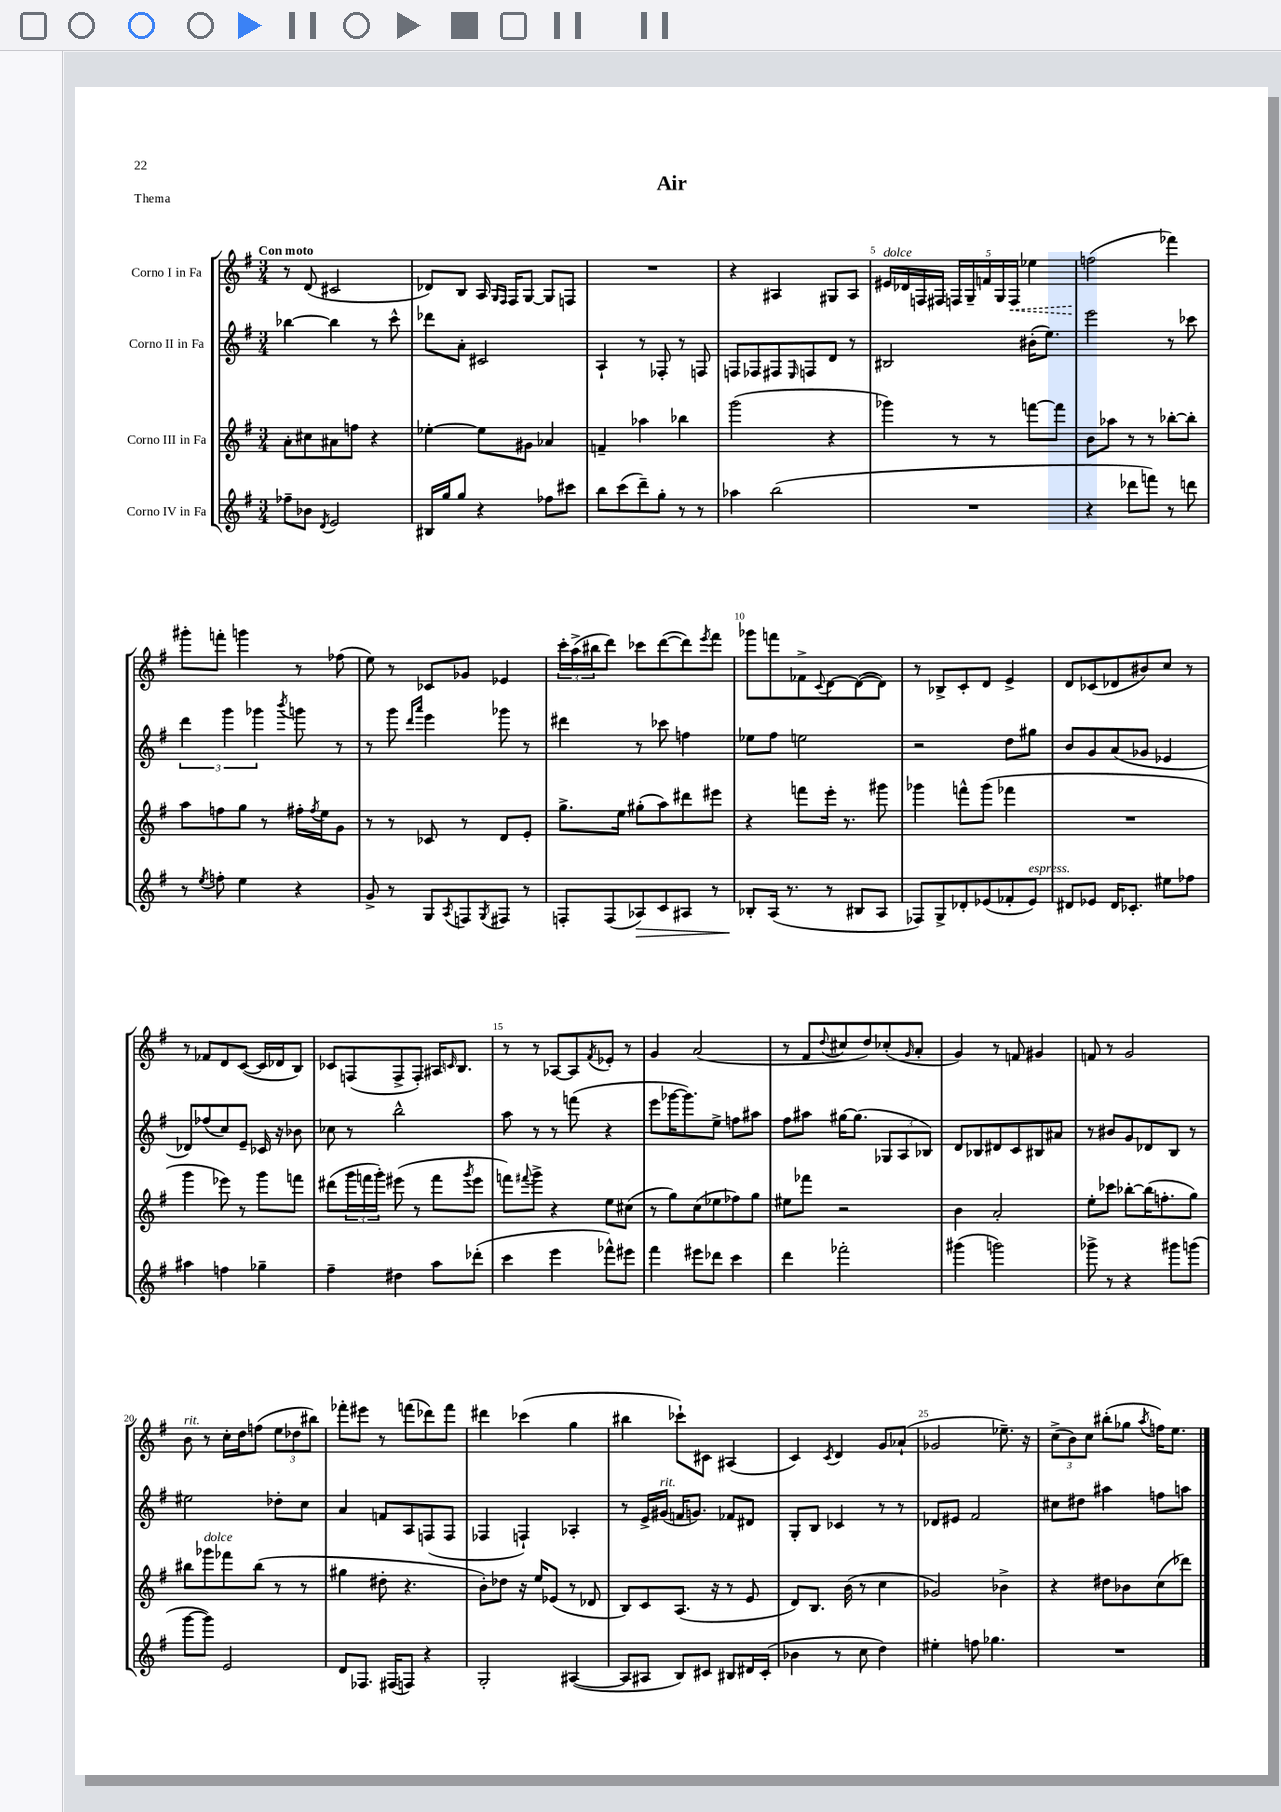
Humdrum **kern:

**kern	**dynam	**kern	**kern	**kern	**dynam
*part4	*part4	*part3	*part2	*part1	*part1
*staff4	*staff4	*staff3	*staff2	*staff1	*staff1
*I"Corno IV in Fa	*	*I"Corno III in Fa	*I"Corno II in Fa	*I"Corno I in Fa	*
*clefG2	*	*clefG2	*clefG2	*clefG2	*
*k[f#]	*	*k[f#]	*k[f#]	*k[f#]	*
*M3/4	*	*M3/4	*M3/4	*M3/4	*
=1	=1	=1	=1	=1	=1
!	!	!	!	!LO:TX:a:B:t=Con moto	!
8ff-X~\L	.	8a'\L	[4bb-X\	8r	.
8b-X\J	.	8cc#X\	.	(8d/	.
8qd/	.	.	.	.	.
2e/	.	8a#X\	4bb-\]	2c#X/	.
.	.	8ffn\J	.	.	.
.	.	4r	8r	.	.
.	.	.	8ccc^^\	.	.
=2	=2	=2	=2	=2	=2
16B#X/LL	.	[4ee-X'\	8ddd-X\L	8d-X/L)	.
16gg/J	.	.	.	.	.
8gg/J	.	.	8a'\J	8B/J	.
4r	.	8ee-\L]	2c#X/	16A/	.
.	.	.	.	16qqG/LL	.
.	.	.	.	16qqF#/JJ	.
.	.	.	.	16F#/KL	.
.	.	8g#X\J	.	[8G/J	.
8ff-X\L	.	4a-X/	.	8G/L]	.
8ccc#X\J	.	.	.	8Fn/J	.
=3	=3	=3	=3	=3	=3
8bb\L	.	4fn~/	4A`/	2.r	.
(8ccc\	.	.	.	.	.
8ddd~\)	.	4aa-X\	8r	.	.
8gg'\J	.	.	8F-X'/	.	.
8r	.	4bb-X\	8r	.	.
8r	.	.	8Fn/	.	.
=4	=4	=4	=4	=4	=4
4aa-X\	.	(2ggg\	8Fn/L	4r	.
.	.	.	8F-X/	.	.
(2bb\	.	.	8F#X/	4A#X/	.
.	.	.	16qqE/	.	.
.	.	.	8Fn/	.	.
.	.	4r	8d/J	8G#X/L	.
.	.	.	8r	8A#/J	.
=5	=5	=5	=5	=5	=5
!	!	!	!	!LO:TX:a:i:t=dolce	!
2.r	.	4ggg-X\)	2B#X/	16e#X/LL	.
.	.	.	.	16d-X/	.
.	.	.	.	16Fn/	.
.	.	.	.	16F#X/JJ	.
.	.	8r	.	20Fn/LL	.
.	.	.	.	20G~/	.
.	.	.	.	20fn/	.
.	.	8r	.	.	.
.	.	.	.	20G/	.
!	!	!	!	!	!LO:HP:b
.	.	.	.	20F/JJ	<
.	.	[8fffn\L	(16b#X'\KL	4ee-X\	.
.	.	.	8.ee\J)	.	.
.	.	8fff\J]	.	.	.
=6	=6	=6	=6	=6	=6
4r	.	8b\L	2eee\	(2ffn\	.
.	.	8aa-X\J	.	.	.
8ddd-X\L	.	8r	.	.	.
8fffn\J)	.	8r	.	.	.
8r	.	[8bb-X'\L	8r	4fff-X\)	[
8dddn\	.	8bb-'\J]	8ccc-X\	.	.
!!LO:LB:g=z
=7	=7	=7	=7	=7	=7
8r	.	8aa\L	6ddd\	8ggg#X'\L	.
8qee/	.	.	.	.	.
8ffn'\	.	8ffn\	.	8fffn'\J	.
.	.	.	6ggg\	.	.
4ee\	.	8gg\J	.	4gggn\	.
.	.	.	6ggg-X\	.	.
.	.	8r	.	.	.
.	.	.	8qbbb/	.	.
4r	.	16ff#X'\LL	8gggn\	8r	.
.	.	8qff#/	.	.	.
.	.	16ee\J	.	.	.
.	.	8g\J	8r	(8ff-X\	.
=8	=8	=8	=8	=8	=8
8g^/	.	8r	8r	8ee\)	.
8r	.	8r	8ggg\	8r	.
.	.	.	16qqddd/LL	.	.
.	.	.	16qqaaa/JJ	.	.
8G/L	.	8c-X/	4eee\	8c-X/L	.
8qA/	.	.	.	.	.
8Fn/	.	8r	.	8g-X/J	.
8qG/	.	.	.	.	.
8F#X/J	.	8d/L	8ggg-X\	4e-X/	.
8r	.	8e'/J	8r	.	.
=9	=9	=9	=9	=9	=9
8Fn'/L	.	8.gg^\L	4ddd#X\	24ccc'\LL	.
.	.	.	.	(24aa^\	.
.	.	.	.	24bb#X\J	.
(8F/	.	.	.	8ddd\J)	.
.	.	16ee\Jk	.	.	.
!	!LO:HP:b	!	!	!	!
8A-X/)	>	(8gg#X'\L	8r	8ccc-X\L	.
8c/	.	8aa\)	8ccc-X\	([8ddd\	.
8A#X/J	.	8ddd#X\	4ffn\	8ddd\])	.
.	.	.	.	8qeee/	.
8r	.	8eee#X\J	.	8fff#\J	.
=10	=10	=10	=10	=10	=10
8B-X'/L	.	4r	8ee-X\L	8ggg-X\L	.
(16A/Jk	]	.	8ff#\J	8fffn\	.
8.r	.	.	.	.	.
.	.	8fffn\L	2een\	8f-X^\	.
.	.	.	.	8qqc/	.
8r	.	16eee'\Jk	.	[8d\	.
.	.	8.r	.	.	.
8B#X/L	.	.	.	(8d\_	.
8A/J	.	8ggg#X\	.	8d\J])	.
=11	=11	=11	=11	=11	=11
8F-X/L)	.	4ggg-X\	2r	8r	.
8G^/	.	.	.	8B-X^/L	.
8d-X'/	.	8fffn^^\L	.	8c'/	.
(8e-X/	.	(8ggg-\J	.	8d/J	.
8f-X'/	.	4fff-X\	8dd\L	4e^/	.
!LO:TX:a:i:t=espress.	!	!	!	!	!
8e-/J)	.	.	8gg#X\J	.	.
=12	=12	=12	=12	=12	=12
8d#X/L	.	2.r	8b/L	8d/L	.
8e-X/J	.	.	8g/	(8c-X/	.
16d#/KL	.	.	(8a/	8d-X/	.
8.c-X'/J	.	.	.	.	.
.	.	.	8g-X/J	8b#X/)	.
8ee#X\L	.	.	4e-X/	8cc/J	.
8ff-X\J	.	.	.	8r	.
!!LO:LB:g=z
=13	=13	=13	=13	=13	=13
4aa#X\	.	4ggg\	8d-X/L)	8r	.
.	.	.	(8ff-X/	8f-X/L	.
4ffn\	.	8eee-X\)	8cc/)	8d/	.
.	.	8r	8e~/J	([8c/J	.
4gg-X~\	.	8ggg\L	16c-X/	16c/LL]	.
.	.	.	16r	16d-X/J	.
.	.	8fffn\J	8b-X\	8B/J)	.
=14	=14	=14	=14	=14	=14
4ff#~\	.	(8ddd#X\L	8cc-X\	8c-X/L	.
.	.	24ggg\L	8r	(8Fn/	.
.	.	24fffn\	.	.	.
.	.	24ggg'\JJ)	.	.	.
4dd#X\	.	(8eee#X\	2bb^^\	8F^/	.
.	.	8r	.	8F'/J)	.
8aa\L	.	8fff\L	.	16A#X/KL	.
.	.	.	.	16qqcn/	.
.	.	.	.	8.B/J	.
.	.	8qggg/	.	.	.
(8ddd-X'\J	.	8eee#\J	.	.	.
=15	=15	=15	=15	=15	=15
4ccc\	.	8fffn\L)	8aa\	8r	.
.	.	8qqfff#X/	.	.	.
.	.	8ggg^\J	8r	8r	.
4eee\	.	4r	8r	[8A-X/L	.
.	.	.	(8fffn\	8A-/]	.
.	.	.	.	8qf#/	.
8fff-X^^\L)	.	8ee\L	4r	8e-X'/J	.
8eee#X\J	.	(8cc#X\J	.	8r	.
=16	=16	=16	=16	=16	=16
4fff#\	.	8r	8eee\L	4g/	.
.	.	8gg\L)	[16ggg-X\K	.	.
.	.	.	8.ggg-\])	.	.
8eee#X\L	.	(8cc\	.	(2a/	.
8ddd-X\J	.	8ee-X\	8ee^\J	.	.
4ccc\	.	8ff-X\)	8ffn\L	.	.
.	.	8gg\J	8aa#X\J	.	.
=17	=17	=17	=17	=17	=17
4ddd\	.	8ee#X\L	8ff#\L	8r	.
.	.	8fff-X\J	8aa#X\J	8f#/L	.
.	.	.	.	8qqdd/	.
2fff-X'\	.	2r	[16gg#X\KL	8cc#X/	.
.	.	.	(8.gg#\J]	.	.
.	.	.	.	8dd/)	.
.	.	.	12G-X/L	(8cc-X'/	.
.	.	.	12A/	.	.
.	.	.	.	16qqg/	.
.	.	.	.	8a'/J	.
.	.	.	12B-X/J)	.	.
=18	=18	=18	=18	=18	=18
(4ggg#X\	.	4b\	8d/L	4g/)	.
.	.	.	8B-X/	.	.
2gggn\)	.	2a'/	8d#X/	8r	.
.	.	.	8c/	8fn/	.
.	.	.	8B#X/	4g#X/	.
.	.	.	8a#X/J	.	.
=19	=19	=19	=19	=19	=19
8ggg-X^\	.	8ee'\L	8r	8fn/	.
8r	.	8ccc-X\J	8b#X/L	8r	.
4r	.	[8bb-X'\L	8g/	2g/	.
.	.	(16bb-\K]	8d-X/	.	.
.	.	8.ffn'\	.	.	.
8ggg#X\L	.	.	8B/J	.	.
(8gggn\J	.	8gg\J)	8r	.	.
!!LO:LB:g=z
=20	=20	=20	=20	=20	=20
!	!	!	!	!LO:TX:a:i:t=rit.	!
[8ggg\L	.	8bb#X\L	2ee#X\	8b\	.
!	!	!LO:TX:a:i:t=dolce	!	!	!
8ggg\J])	.	8ggg-X\	.	8r	.
2e/	.	8fff-X\	.	16cc'\LL	.
.	.	.	.	16dd\J	.
.	.	(8bb#\J	.	(8ffn\J	.
.	.	8r	8dd-X'\L	12ee\L	.
.	.	.	.	12dd-X\	.
.	.	8r	8cc\J	.	.
.	.	.	.	12bb#X\J)	.
=21	=21	=21	=21	=21	=21
8d/L	.	4gg#X\	4a/	8fff-X'\L	.
8.F-X/J	.	.	.	8eee#X\J	.
.	.	8dd#X'\	8fn/L	8r	.
(16F#X/KL	.	.	.	.	.
8Fn/J)	.	4.r	8A/	(8fffn\L	.
4r	.	.	(8Fn/	8ddd-X\)	.
.	.	.	8F/J	8fff\J	.
=22	=22	=22	=22	=22	=22
2G'/	.	8b'\L)	4F-X/	4ddd#X\	.
.	.	8dd-X\J	.	.	.
.	.	16r	4Fn`/)	(4ccc-X\	.
.	.	16ee/KL	.	.	.
.	.	(8e-X/J	.	.	.
([4A#X/	.	8r	4A-X'/	4gg\	.
.	.	8d-X/	.	.	.
=23	=23	=23	=23	=23	=23
8A#/L]	.	8B/L)	8r	4bb#X\	.
8A#X/J	.	8c/	16e^/LL	.	.
!	!	!	!LO:TX:a:i:t=rit.	!	!
.	.	.	(16g#X/JJ	.	.
8B/L)	.	(8.A/J	16fn/KL	8ccc-X`\L)	.
.	.	.	8.gn/J)	.	.
8c#X/J	.	.	.	8c#X\J	.
.	.	16r	.	.	.
8B#X/L	.	8r	8f-X/L	(4A#X/	.
16d#X/L	.	8e/	8d#X/J	.	.
(16c#'/JJ	.	.	.	.	.
=24	=24	=24	=24	=24	=24
4b-X\	.	8d/L)	8G'/L	4c/)	.
.	.	8.B/J	8B/J	.	.
.	.	.	.	8qc/	.
8r	.	.	4c-X/	4d/	.
.	.	(16b\	.	.	.
8cc\	.	8r	.	.	.
4dd\)	.	4cc\	8r	8g/L	.
.	.	.	8r	(8a-X`/J	.
=25	=25	=25	=25	=25	=25
4ee#X'\	.	2g-X/)	8d-X/L	2g-X/	.
.	.	.	8e#X/J	.	.
8ffn\	.	.	2f#/	.	.
4.gg-X\	.	.	.	.	.
.	.	4b-X^\	.	8.ee-X~\)	.
.	.	.	.	16r	.
=26	=26	=26	=26	=26	=26
2.r	.	4r	8cc#X\L	(12cc^\L	.
.	.	.	.	12b\)	.
.	.	.	8dd#X\J	.	.
.	.	.	.	12cc\J	.
.	.	8dd#X\L	4aa#X\	(8bb#X'\L	.
.	.	8b-X\	.	8gg-X\J	.
.	.	.	.	8qaa/	.
.	.	(8cc\	8ffn\L	16ffn\KL)	.
.	.	.	.	8.ee\J	.
.	.	8ddd-X\J)	8aan\J	.	.
==	==	==	==	==	==
*-	*-	*-	*-	*-	*-
